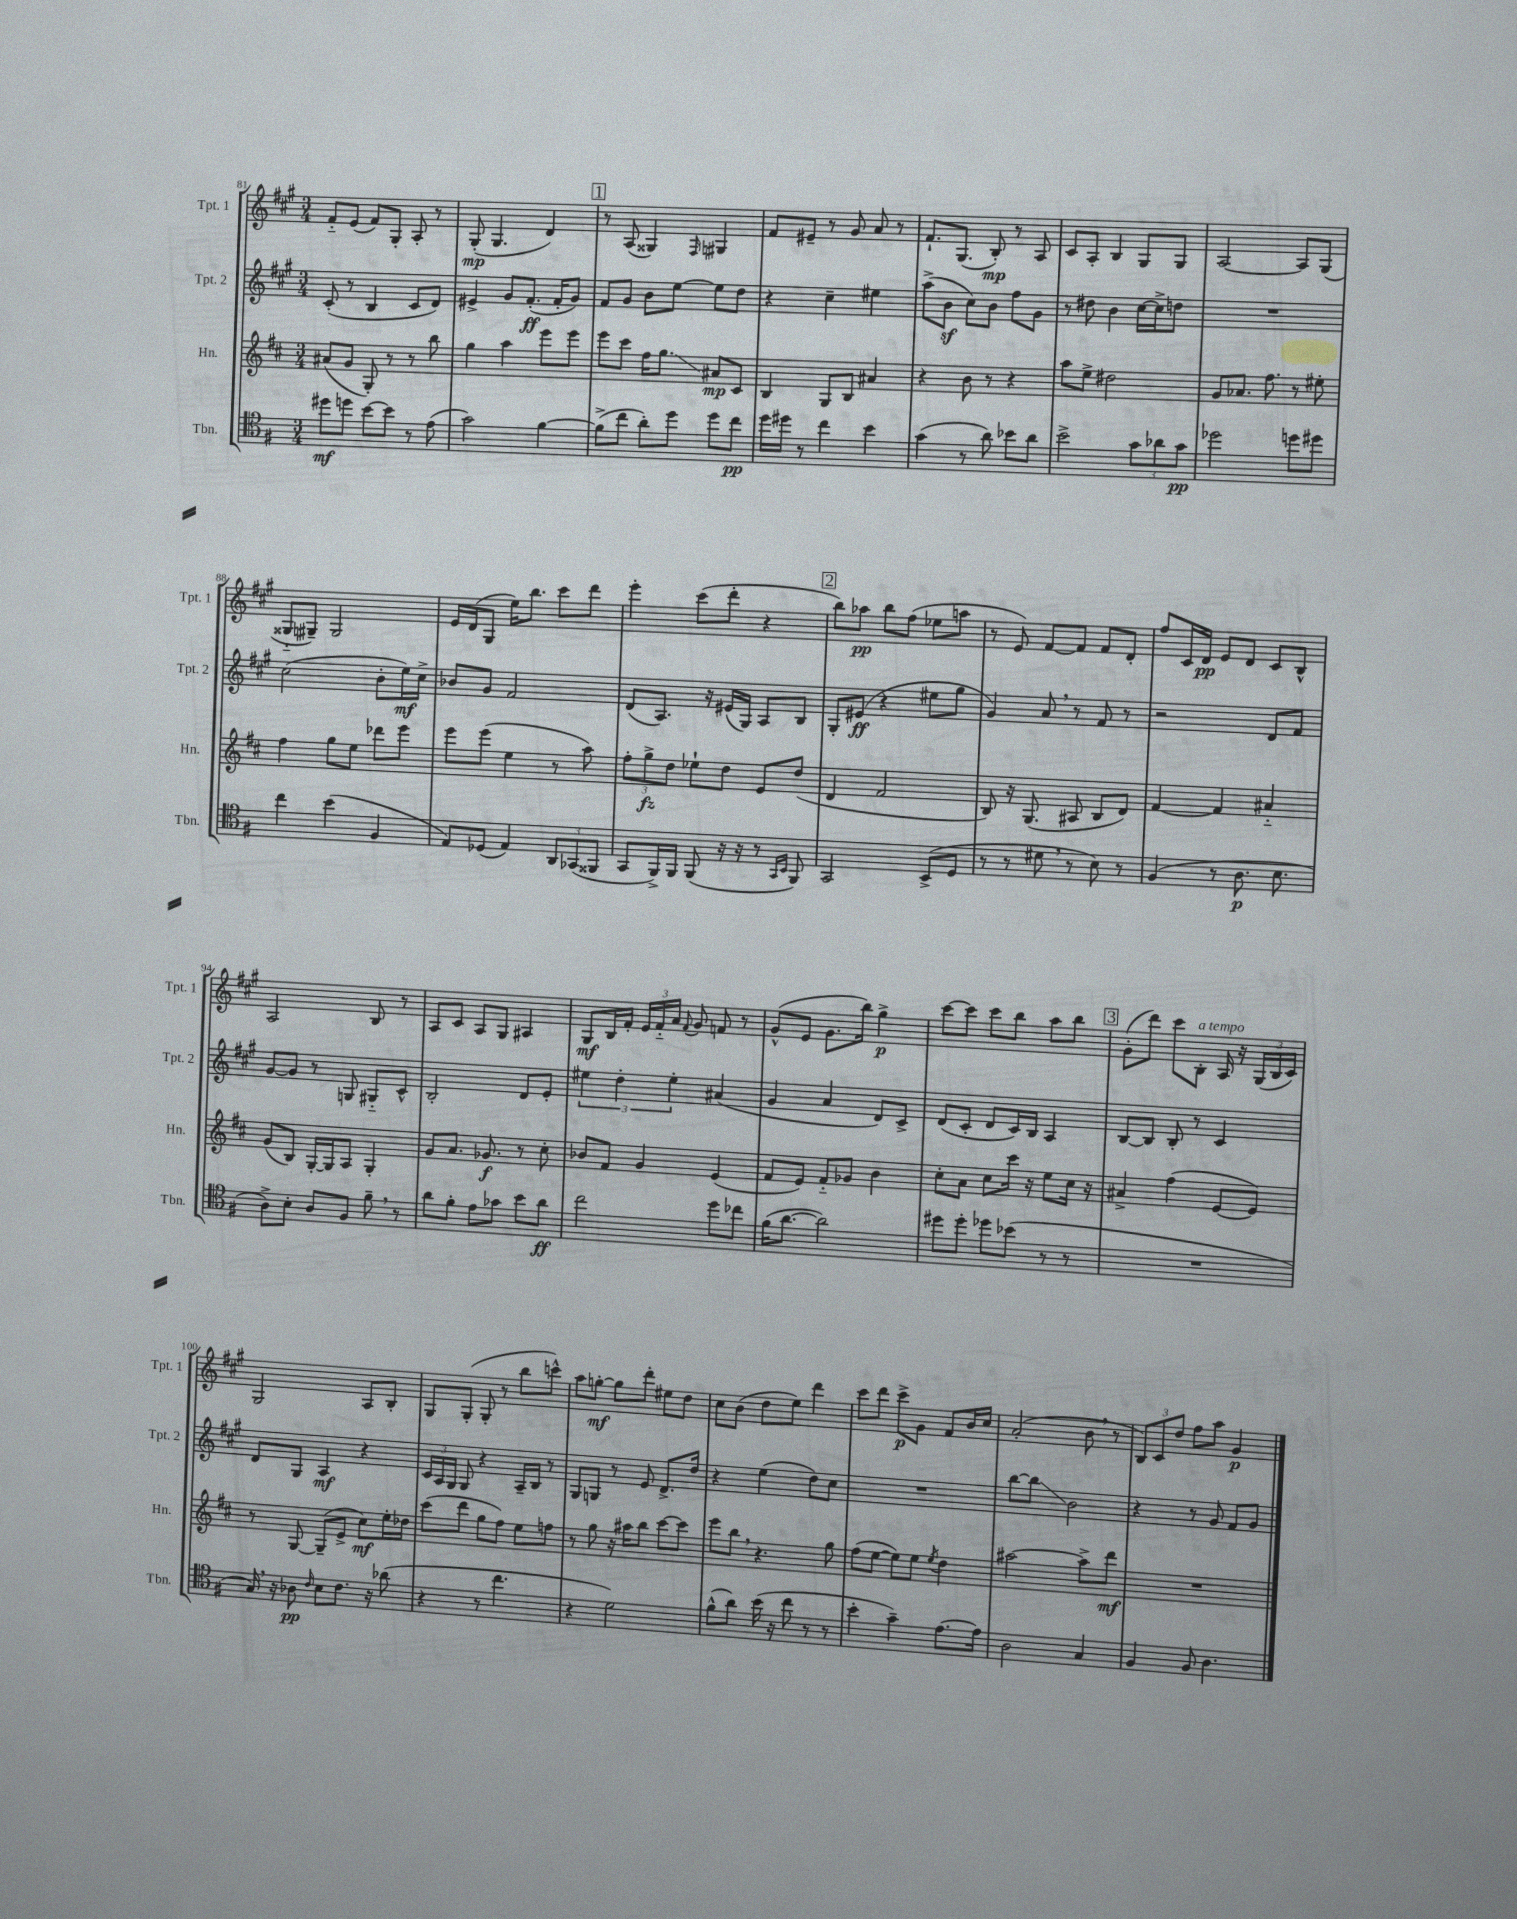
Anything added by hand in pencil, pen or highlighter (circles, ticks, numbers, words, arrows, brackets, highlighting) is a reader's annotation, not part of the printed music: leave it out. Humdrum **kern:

**kern	**kern	**kern	**kern
*staff4	*staff3	*staff2	*staff1
*clefC4	*clefG2	*clefG2	*clefG2
*k[f#]	*k[f#c#]	*k[f#c#g#]	*k[f#c#g#]
*M3/4	*M3/4	*M3/4	*M3/4
8dd#	(8a#	(8c#'	8f#'~
8dd	8g	8r	(8e
[8b	8G')	4B	8f#)
8b]	8r	.	8G#'
8r	8r	8c#	8A'
(8e	8bb	8d)	8r
=	=	=	=
2g)	4gg	4e#^	(8G#'
.	.	.	4.G#
.	4aa	8g#	.
.	.	(8.f#'	.
[4f#	8eee	.	4d)
.	.	16f#'	.
.	8eee	8g#)	.
=	=	=	=
(8f#^]	8eee	8f#	8r
8cc	8ccc#	8g#	(8A
8a')	16ff#	8b	4G##)
.	8.gg	.	.
8dd	.	[8ee	.
.	.	.	16qqF#
8dd	8a#	8ee]	4G#
8cc	8c#	8dd	.
=	=	=	=
16dd	4B	4r	8f#
16dd#	.	.	.
8r	.	.	8e#~
4cc	8G	4cc#~	8r
.	8B	.	8g#
4b	4a#	4ee#	8a
.	.	.	8r
=	=	=	=
(4g	4r	(8aa^	8.f#`
.	.	8b	.
.	.	.	(8.G#
8r	8b	8cc#)	.
8a)	8r	8b	8B')
8b-	4r	8ff#	8r
8a	.	8g#	8A
=	=	=	=
2b^	8aa	8r	8c#
.	8ee^	8dd#	8A'
.	2dd#	4b	4B
12g	.	[16cc#	8G#
.	.	16cc#^]	.
12a-	.	.	.
.	.	8dd	8G#
12g	.	.	.
=	=	=	=
2dd-	8g	2.r	[2A
.	8.a-	.	.
.	8.ff#	.	.
8dd	8r	.	8A]
8dd#	8ee#'	.	(8G#
=	=	=	=
4cc	4ff#	(2cc#	8G##'~
.	.	.	8G#~)
(4b	8gg	.	2G#
.	8ee	.	.
4F#	8ddd-	8b'	.
.	8eee	16ee)	.
.	.	16cc#^	.
=	=	=	=
8E)	8eee	8b-	16e
.	.	.	(16d
(8D-	(8eee	8g#	8G#
4E)	4ee	2f#	16ee)
.	.	.	8.bb
12AA	8r	.	8ccc#
(12GG-	.	.	.
.	8aa)	.	8ddd
12FF##	.	.	.
=	=	=	=
8GG	12ff#'	(8d	4eee'
.	12gg^	.	.
16FF#^)	.	8.A)	.
.	12dd	.	.
16FF#	.	.	.
(8FF#	8ee-`	.	(8ccc#
.	.	16r	.
16r	8dd	(16e#	8ddd'
16r	.	16G#)	.
8r	8e	8A	4r
16qqGG	.	.	.
16qqBB	.	.	.
8FF#)	(8dd	8B	.
=	=	=	=
2GG	4d	8G#'	8bb)
.	.	(8e#	8aa-
.	2f#	4r	8bb
.	.	.	(8ff#
(8BB^	.	8ee#	8ee-
8D	.	8gg#	8aa
=	=	=	=
8r	8B)	4g#)	8r
8r	16r	.	8e)
.	(8.G	.	.
8d#	.	8a	[8f#
8r	8A#	8r	8f#]
8B)	8B	8f#	8f#
8r	8d)	8r	8d'
=	=	=	=
(4F#	[4f#	2r	8ff#
.	.	.	16c#
.	.	.	16d
8r	4f#]	.	8e
8.A	.	.	8d
.	4a#'~	8d	8c#
8.B	.	.	.
.	.	8f#	8B^^
=	=	=	=
8A^)	(8g	[8g#	2A
8B'	8B)	8g#]	.
8A	[16G'	8r	.
.	16G]	.	.
8F#	8A	8G	.
8f#~	4G'	8G#'~	8B
8r	.	8c#^^	8r
=	=	=	=
8a	8g	2B'	8A
8f#'	8.a	.	8c#
8e	.	.	8A
.	8.g-	.	.
8g-	.	.	8G#
8b	8r	8d	4A#
8a	8cc#'	8e'	.
=	=	=	=
2cc	8b-	6ee#	8G#
.	8f#	.	16B
.	.	6dd'	.
.	.	.	16f#'
.	4g	.	24e
.	.	.	24f#'~
.	.	6ee#'	24a
.	.	.	8qqf#
.	.	.	8g#
8dd	(4e	(4a#	8f
8cc-	.	.	8r
=	=	=	=
(16f#	8f#	4g#	(8g#^^
[8.a	.	.	.
.	8e)	.	8e
2a])	8f#'~	4a	8.g#
.	8g-	.	.
.	.	.	16bb)
.	4b	8d)	4gg#^
.	.	8c#^	.
=	=	=	=
8dd#	8cc#'	(8d	[8ccc#
8dd#'	8a	8c#'	8ccc#]
8dd-	8cc#	8d	8ccc#
(8b-	16ccc#	16c#)	8bb
.	16r	16B	.
8r	8ee	4A	8aa
8r	16cc#	.	8bb
.	16r	.	.
=	=	=	=
2.r	4a#^	[8B	(8g#'
.	.	8B]	8ddd)
.	(4ff#	8B'	8ccc#
.	.	8r	8B'
.	[8e	4c#	16A
.	.	.	16r
.	8e])	.	(24G#
.	.	.	24B
.	.	.	24c#)
=	=	=	=
16G)	8r	8d	2G#
16r	.	.	.
8A-	[8G	8G#	.
16qqc	.	.	.
8B	(8G~]	4A	.
8.c	8e^	.	.
.	8cc#)	4r	8A
16r	.	.	.
(8a-	16ee'	.	8B'
.	16dd-	.	.
=	=	=	=
4r	(8ccc#	24c#	8G#
.	.	24A	.
.	.	24G#	.
.	8ddd	8G#	(8G#'
8r	8gg	4r	8G#'
4.cc	8ff#)	.	8r
.	8ee	16A~	8bb
.	.	16B	.
.	8ff	8r	8ccc^^)
=	=	=	=
4r	8r	8G#	8aa
.	8gg	8G	[8gg'
2d)	16r	8r	8gg]
.	16aa#	.	.
.	8bb	8e	8ddd'
.	[8ccc#	8.d^	8ee#
.	8ccc#]	.	8dd
.	.	16dd	.
=	=	=	=
(8f#^^	8eee	4r	8cc#
8a)	8bb	.	(8b
(16b	4.r	(4ee	8dd
16r	.	.	.
8cc	.	.	8ee)
8r	.	8dd)	4ddd
8r	8gg	8cc#	.
=	=	=	=
4b'	(8ff#	2.r	8ccc#
.	[8ee	.	8ddd
4g~)	8ee])	.	8ccc#^
.	8ee	.	8g#
.	8qee	.	.
[8.e	4dd	.	8f#
.	.	.	16b
16e]	.	.	16cc#
=	=	=	=
2A	[2aa#	[8bb	(2a'
.	.	8bb]	.
.	.	2b	.
4G	8aa#^]	.	8b
.	8ddd	.	8r
=	=	=	=
4F#	2.r	4r	12B)
.	.	.	12c#
.	.	.	12dd
8F#	.	8r	8ff#
4.A	.	8g#	8aa
.	.	8f#	4g#
.	.	8g#	.
==	==	==	==
*-	*-	*-	*-
